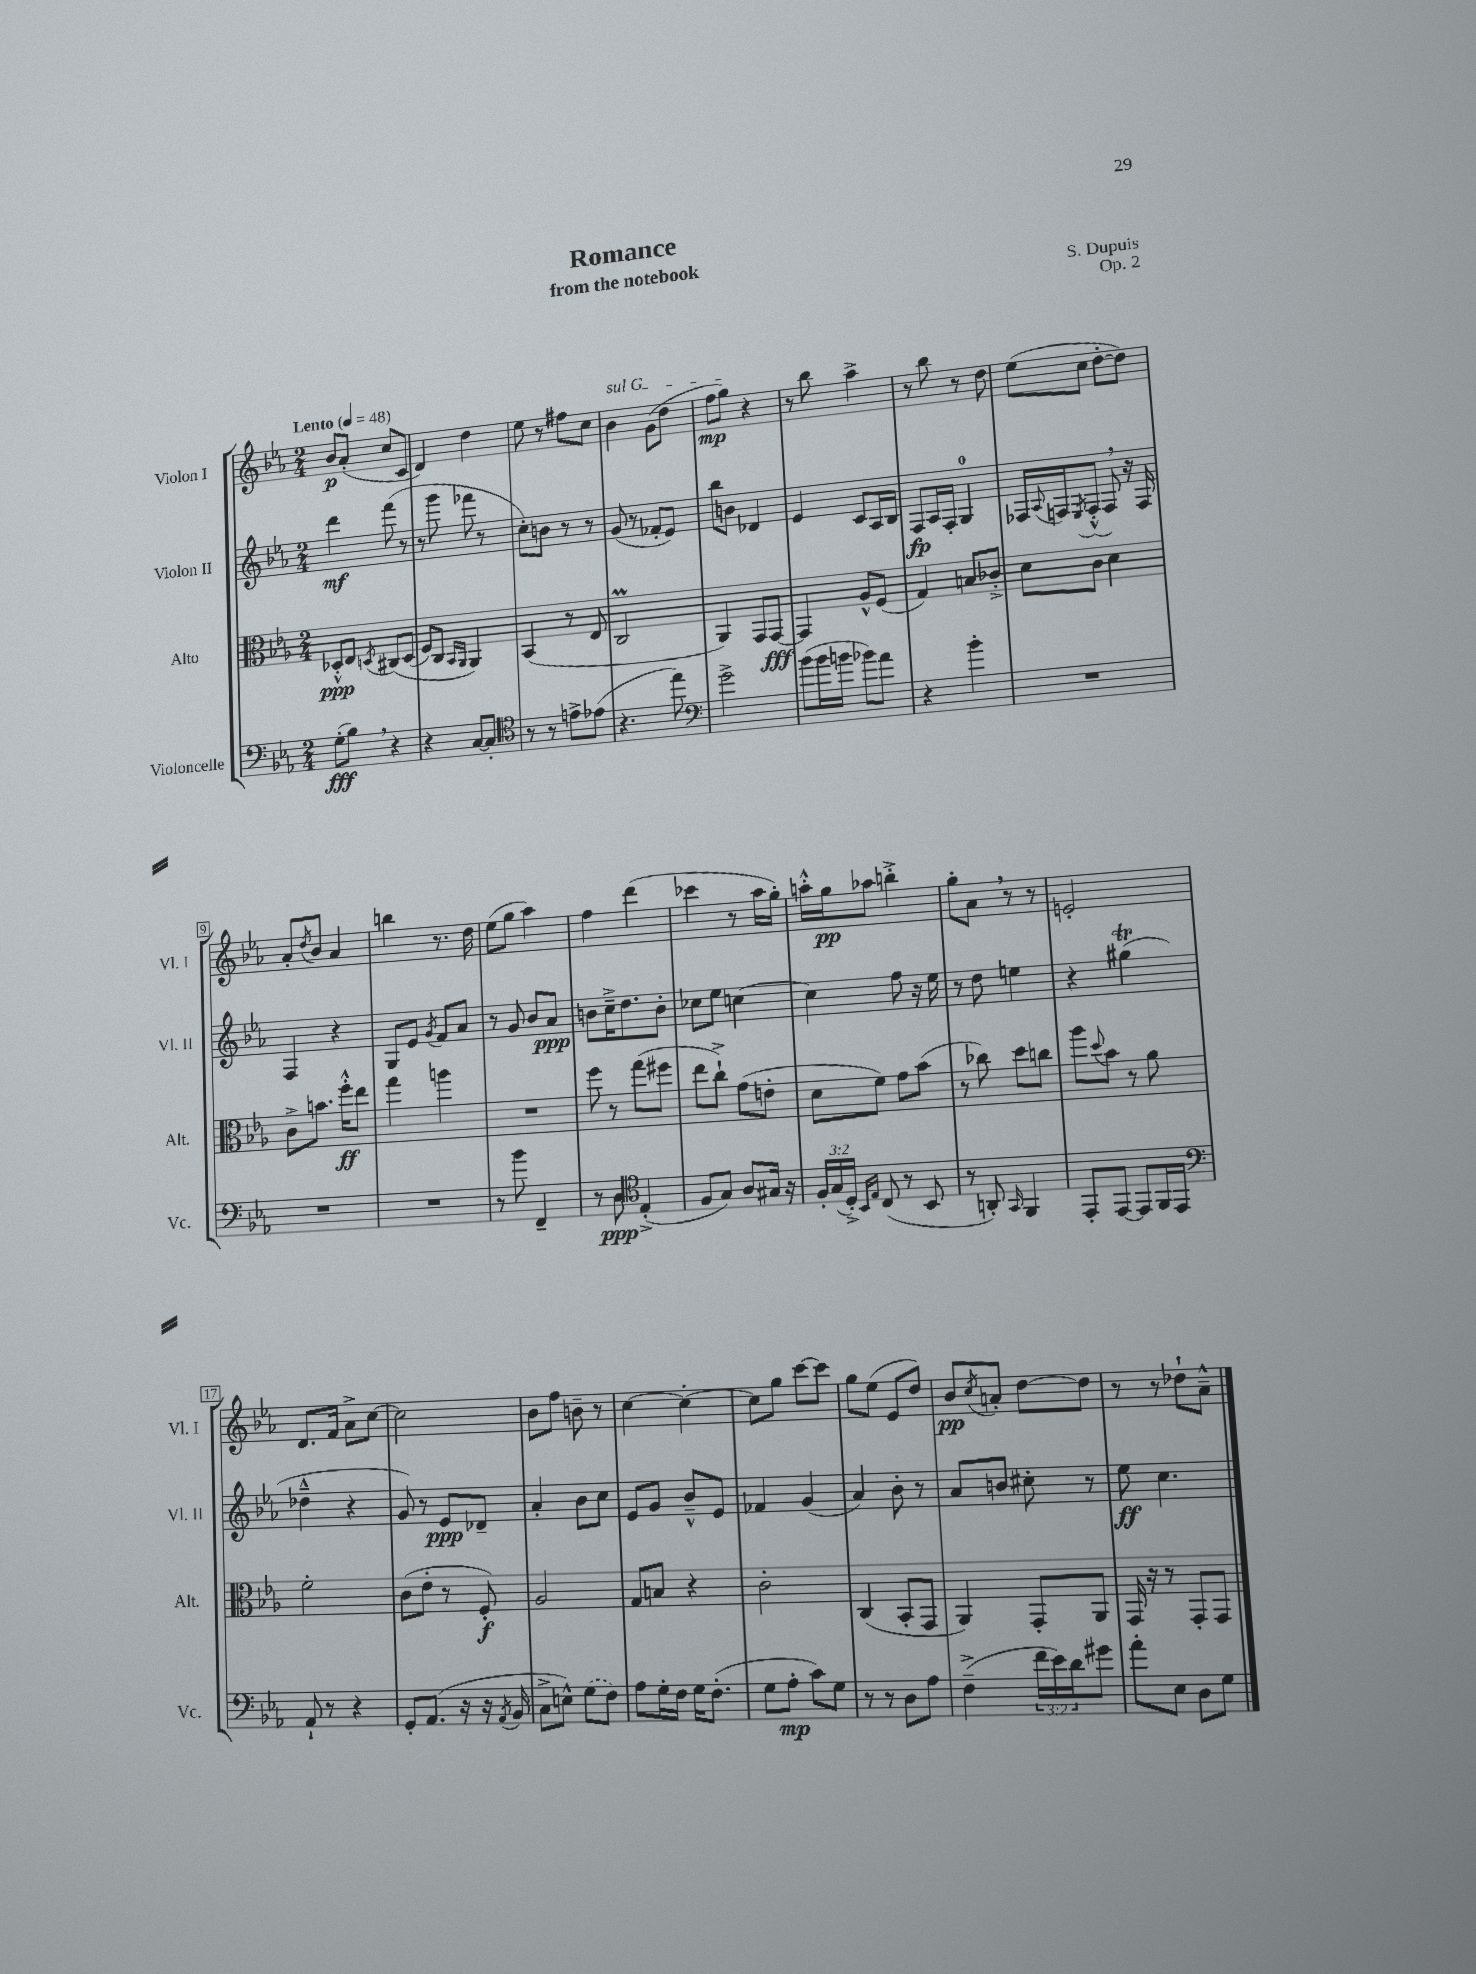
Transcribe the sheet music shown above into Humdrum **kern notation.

**kern	**dynam	**kern	**dynam	**kern	**dynam	**kern	**dynam
*part4	*part4	*part3	*part3	*part2	*part2	*part1	*part1
*staff4	*staff4	*staff3	*staff3	*staff2	*staff2	*staff1	*staff1
*I"Violoncelle	*	*I"Alto	*	*I"Violon II	*	*I"Violon I	*
*I'Vc.	*	*I'Alt.	*	*I'Vl. II	*	*I'Vl. I	*
*clefF4	*	*clefC3	*	*clefG2	*	*clefG2	*
*k[b-e-a-]	*	*k[b-e-a-]	*	*k[b-e-a-]	*	*k[b-e-a-]	*
*M2/4	*	*M2/4	*	*M2/4	*	*M2/4	*
*MM48	*	*MM48	*	*MM48	*	*MM48	*
=1	=1	=1	=1	=1	=1	=1	=1
!	!	!	!	!	!	!LO:TX:a:B:t=Lento	!
(8G'\L	fff	8D-X'^^/L	ppp	4ddd\	mf	8b-/L	p
8B-,\J)	.	8E-/J	.	.	.	(8a-'/J	.
.	.	8qDn/	.	.	.	.	.
4r	.	(8C#X/L	.	(8fff\	.	8cc/L	.
.	.	(8D/J	.	8r	.	8c/J	.
=2	=2	=2	=2	=2	=2	=2	=2
4r	.	8F/L)	.	8r	.	4d/)	.
.	.	8C/J	.	8ggg\	.	.	.
.	.	16qqBB-/LL	.	.	.	.	.
.	.	16qqAA-/JJ	.	.	.	.	.
[8C/L	.	4AA-/)	.	8fff-X\	.	4dd\	.
8C'/J]	.	.	.	8r	.	.	.
=3	=3	=3	=3	=3	=3	=3	=3
*clefC4	*	*	*	*	*	*	*
8r	.	(4BB-/	.	8cc'\L)	.	8ee-\	.
8r	.	.	.	8bn\J	.	8r	.
8en^\L	.	8r	.	8r	.	8ff#X\L	.
(8e-X\J	.	8E-/	.	8r	.	8cc\J	.
=4	=4	=4	=4	=4	=4	=4	=4
!	!	!	!	!	!	!LO:TX:a:i:t=sul G	!
4.r	.	2CM/	.	(8g/	.	4b-\	.
.	.	.	.	8r	.	.	.
.	.	.	.	8f-X'/L	.	(8g\L	.
8ee-\)	.	.	.	8e-/J)	.	8dd\J	.
=5	=5	=5	=5	=5	=5	=5	=5
*clefF4	*	*	*	*	*	*	*
2g^\	.	4AA-/)	.	8bb-\L	.	8ff\L	mp
.	.	.	.	8bn\J	.	8gg\J)	.
.	.	8GG/L	.	4d-X/	.	4r	.
.	.	[8GG/J	fff	.	.	.	.
=6	=6	=6	=6	=6	=6	=6	=6
(8b-\L	.	4GG/]	.	4e-/	.	8r	.
16b-\L	.	.	.	.	.	8bb-\	.
16bn\JJ	.	.	.	.	.	.	.
8b-X\L)	.	8A-^^/L	.	8c/L	.	4aa-^\	.
8a-\J	.	(8F/J	.	16A-/L	.	.	.
.	.	.	.	16B-/JJ	.	.	.
=7	=7	=7	=7	=7	=7	=7	=7
4r	.	4G/)	.	8F/L	fp	8r	.
.	.	.	.	16A-/L	.	8bb-\	.
.	.	.	.	16F'/JJ	.	.	.
4b-'\	.	8Bn/L	.	4G/	.	8r	.
.	.	8c-X'^/J	.	.	.	8dd\	.
=8	=8	=8	=8	=8	=8	=8	=8
2r	.	8d\L	.	16F-X/LL	.	(8ee-\L	.
.	.	.	.	8qqA-/	.	.	.
.	.	.	.	16Fn/J	.	.	.
.	.	.	.	8qE-/	.	.	.
.	.	8c\J	.	(8F'^^/J	.	8cc\J	.
.	.	4d\	.	8F,/)	.	[8dd'\L	.
.	.	.	.	16r	.	8dd\J])	.
.	.	.	.	16F/	.	.	.
!!LO:LB:g=z
=9	=9	=9	=9	=9	=9	=9	=9
2r	.	8c^\L	.	4F/	.	8a-'/L	.
.	.	.	.	.	.	8qdd/	.
.	.	8.bn\J	.	.	.	8b-/J	.
.	.	.	.	4r	.	4a-/	.
.	.	16ff'^^\KL	ff	.	.	.	.
.	.	8ee-\J	.	.	.	.	.
=10	=10	=10	=10	=10	=10	=10	=10
2r	.	4gg\	.	8G/L	.	4bbn\	.
.	.	.	.	8e-/J	.	.	.
.	.	.	.	8qg/	.	.	.
.	.	4aan\	.	8f/L	.	8.r	.
.	.	.	.	8a-/J	.	.	.
.	.	.	.	.	.	16dd\	.
=11	=11	=11	=11	=11	=11	=11	=11
8r	.	2r	.	8r	.	(8ee-\L	.
8b-\	.	.	.	8g/	.	8gg\J	.
4FF~/	.	.	.	8b-/L	.	4aa-\)	.
.	.	.	.	8a-/J	ppp	.	.
=12	=12	=12	=12	=12	=12	=12	=12
8r	.	8ff\	.	8bn\L	.	4ff\	.
8D\	ppp	8r	.	16cc~^\K	.	.	.
.	.	.	.	8.dd\	.	.	.
*clefC4	*	*	*	*	*	*	*
(4E-'^/	.	(8gg\L	.	.	.	(4ddd\	.
.	.	8ff#X\J	.	8b'\J	.	.	.
=13	=13	=13	=13	=13	=13	=13	=13
8F/L	.	8ee-\L	.	8cc-X\L	.	4ccc-X\	.
8G/J)	.	8cc`^\J)	.	8ee-\J	.	.	.
8A-/L	.	(8g\L	.	[4ccn\	.	8r	.
16G#X/Jk	.	8en'\J	.	.	.	16aa-\LL	.
16r	.	.	.	.	.	16gg'\JJ)	.
=14	=14	=14	=14	=14	=14	=14	=14
24F'/LL	.	8d\L	.	4cc\]	.	16aan'^^\LL	.
(24G/	.	.	.	.	.	.	.
.	.	.	.	.	.	16gg\J	pp
24D'^/JJ)	.	.	.	.	.	.	.
16qqBB-/LL	.	.	.	.	.	.	.
16qqE-/JJ	.	.	.	.	.	.	.
(8C/	.	8f\J)	.	.	.	8aa-X\J	.
8r	.	8g\L	.	8ff\	.	4bbn'^\	.
8BB-/	.	(8b-\J	.	16r	.	.	.
.	.	.	.	16ee-\	.	.	.
=15	=15	=15	=15	=15	=15	=15	=15
8r	.	8r	.	8r	.	8gg'\L	.
8AAn'/)	.	8cc-X\)	.	8dd\	.	8a-,\J	.
16qqGG/	.	.	.	.	.	.	.
4FF/	.	8dd\L	.	4een\	.	8r	.
.	.	8ccn\J	.	.	.	8r	.
=16	=16	=16	=16	=16	=16	=16	=16
8EE-'/L	.	8aa-\L	.	4r	.	2en'/	.
.	.	8qqdd/	.	.	.	.	.
[8EE-/J	.	8b-\J	.	.	.	.	.
8EE-/L]	.	8r	.	(4gg#Xt\	.	.	.
16FF/L	.	8a-\	.	.	.	.	.
16EE-/JJ	.	.	.	.	.	.	.
!!LO:LB:g=z
=17	=17	=17	=17	=17	=17	=17	=17
*clefF4	*	*	*	*	*	*	*
8AA-`/	.	2f'\	.	4dd-X~^^\	.	8.d/L	.
8r	.	.	.	.	.	.	.
.	.	.	.	.	.	16f/Jk	.
4r	.	.	.	4r	.	8a-^\L	.
.	.	.	.	.	.	[8cc\J	.
=18	=18	=18	=18	=18	=18	=18	=18
8GG'/L	.	(8c\L	.	8g/)	.	2cc\]	.
(8.AA-/J	.	8e-'\J	.	8r	.	.	.
.	.	8r	.	8e-/L	ppp	.	.
16r	.	.	.	.	.	.	.
16r	.	8F'/)	f	8d-X~/J	.	.	.
8qAA-/	.	.	.	.	.	.	.
16BB-/	.	.	.	.	.	.	.
=19	=19	=19	=19	=19	=19	=19	=19
8C^\L	.	2A-/	.	4a-'/	.	8b-\L	.
8En^^\J)	.	.	.	.	.	8ff\J	.
(8G\L	.	.	.	8b-\L	.	8bn~\	.
8F\J)	.	.	.	8cc\J	.	8r	.
=20	=20	=20	=20	=20	=20	=20	=20
8A-\L	.	8G/L	.	8e-/L	.	[4cc\	.
16G'\L	.	8Bn/J	.	8g/J	.	.	.
16F\JJ	.	.	.	.	.	.	.
16G\KL	.	4r	.	8b-~^^/L	.	4cc'\_	.
(8.F'\J	.	.	.	.	.	.	.
.	.	.	.	8e-/J	.	.	.
=21	=21	=21	=21	=21	=21	=21	=21
8G\L	.	2c'\	.	4f-X/	.	8cc\L]	.
8A-'\J	mp	.	.	.	.	8gg\J	.
8c\L)	.	.	.	(4g/	.	[8ccc\L	.
8G\J	.	.	.	.	.	8ccc\J]	.
=22	=22	=22	=22	=22	=22	=22	=22
8r	.	(4C/	.	4a-/)	.	8gg\L	.
8r	.	.	.	.	.	(8ee-\J	.
8D\L	.	8BB-'/L	.	8b-'\	.	8e-/L	.
8A-\J	.	8GG/J	.	8r	.	8dd/J)	.
=23	=23	=23	=23	=23	=23	=23	=23
(4F~^\	.	4AA-/)	.	8a-/L	.	8b-/L	pp
.	.	.	.	.	.	8qcc/	.
.	.	.	.	8bn/J	.	8an'/J	.
24f\LL	.	8GG'/L	.	8cc#X'\	.	[8dd\L	.
24e-\)	.	.	.	.	.	.	.
24d\J	.	.	.	.	.	.	.
8g#X\J	.	8AA-/J	.	8r	.	8dd\J]	.
=24	=24	=24	=24	=24	=24	=24	=24
8a-'\L	.	16GG/	.	8ee-\	ff	8r	.
.	.	16r	.	.	.	.	.
8E-\J	.	8r	.	4.cc\	.	8r	.
8D\L	.	8GG'/L	.	.	.	8dd-X`\L	.
8G\J	.	8GG/J	.	.	.	8a-~^^\J	.
==	==	==	==	==	==	==	==
*-	*-	*-	*-	*-	*-	*-	*-
